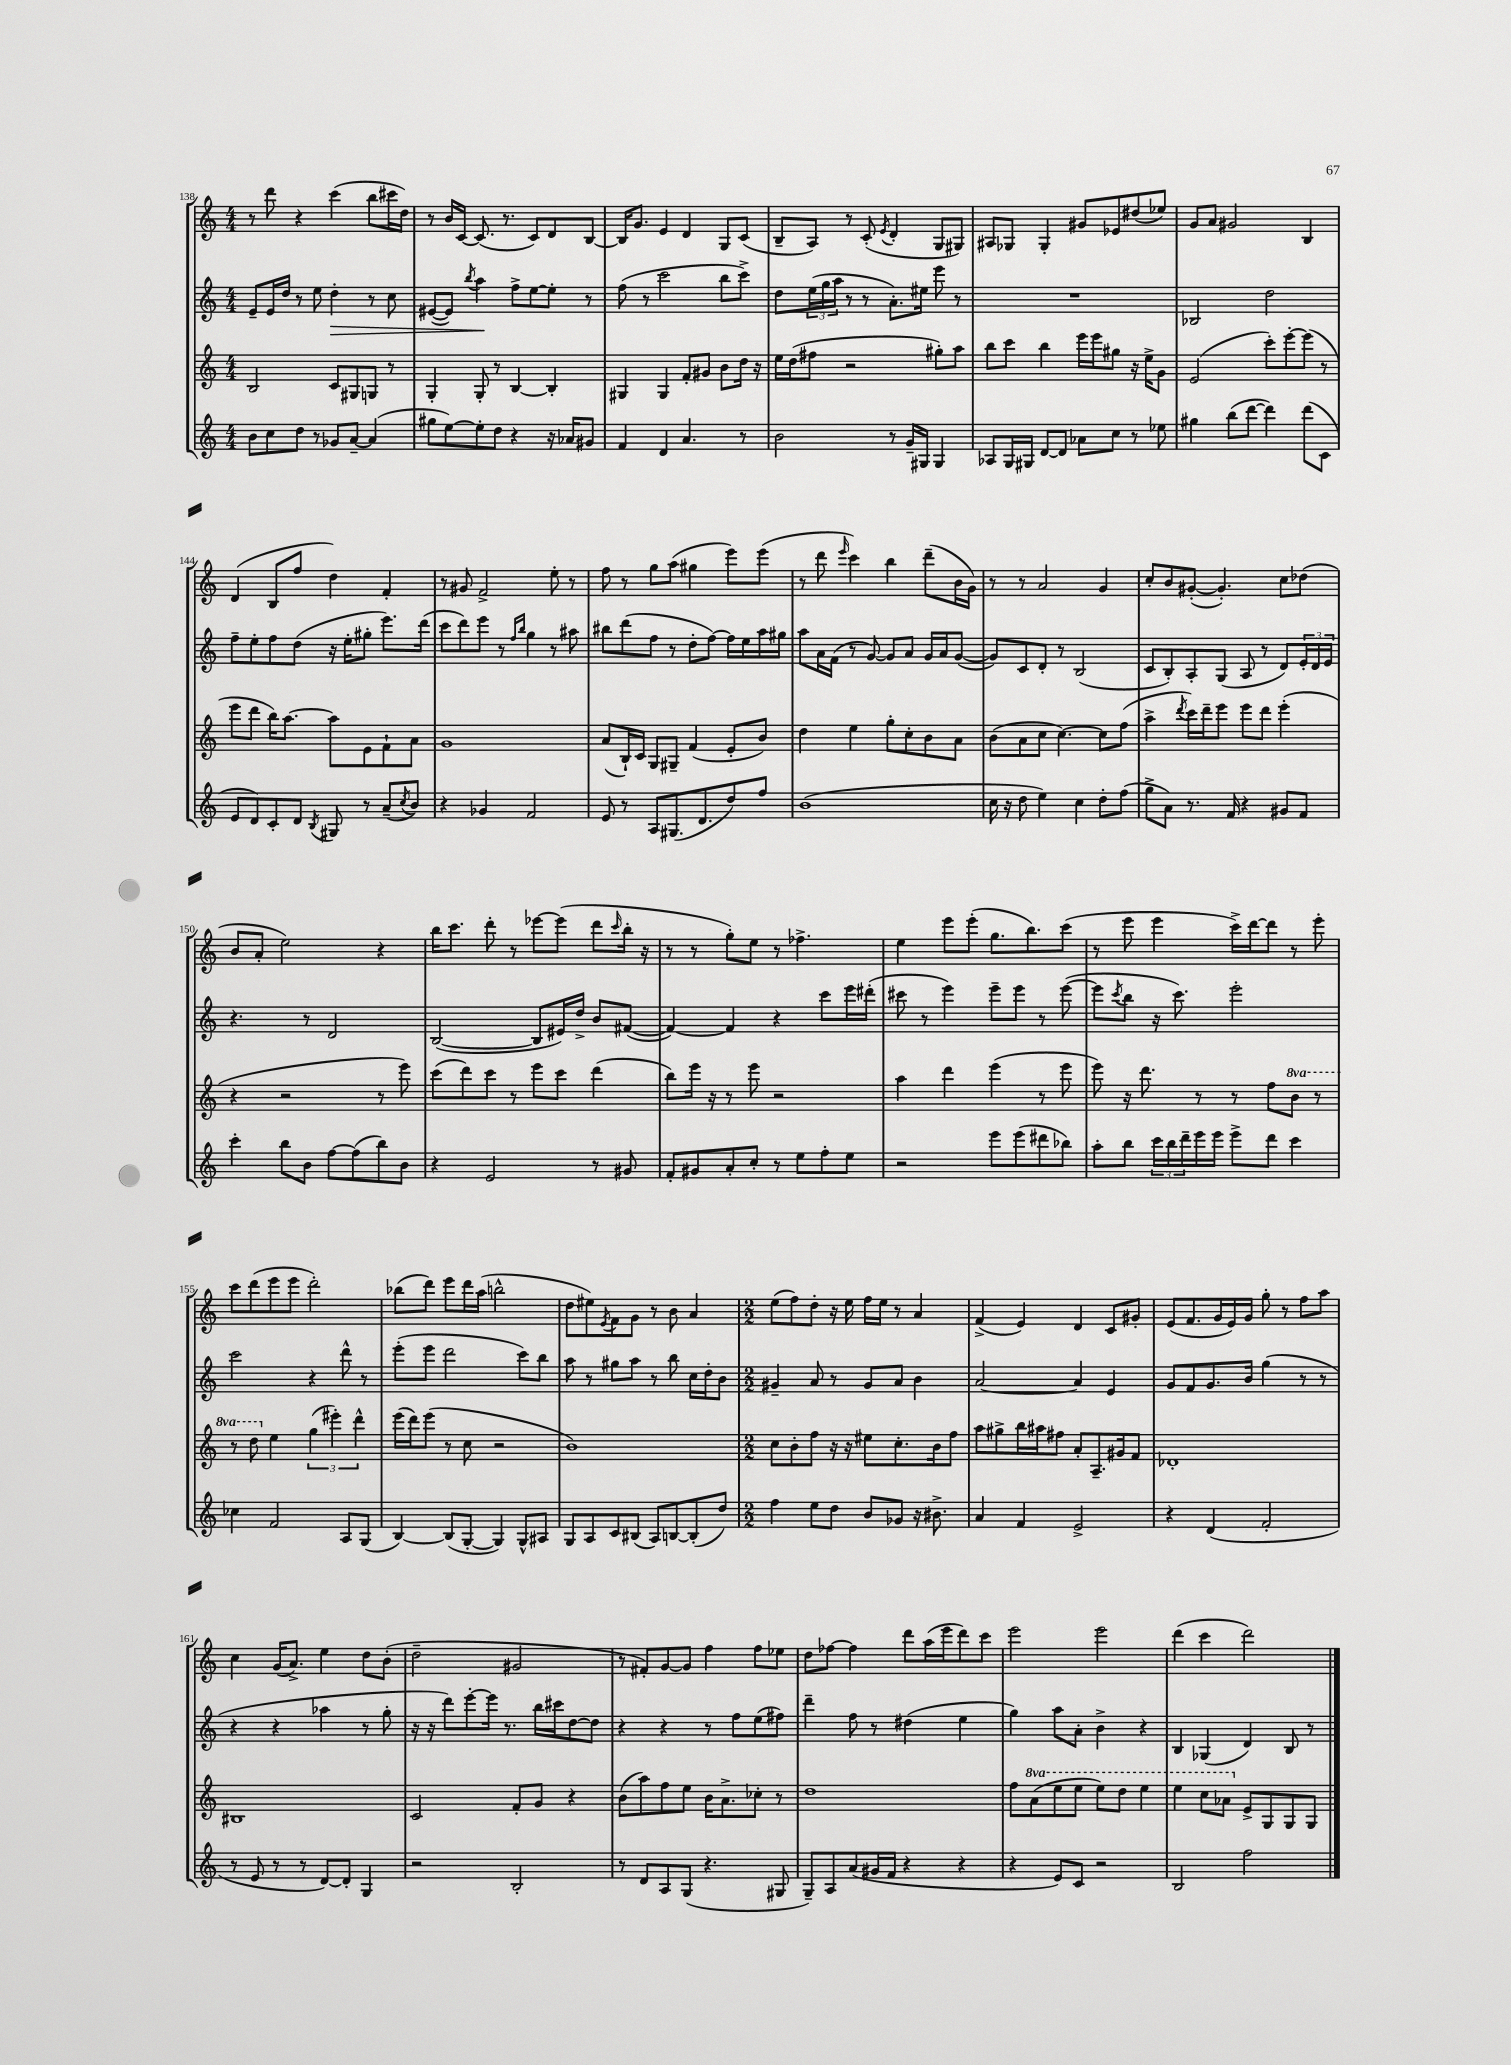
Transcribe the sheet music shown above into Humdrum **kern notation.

**kern	**kern	**kern	**dynam	**kern
*part4	*part3	*part2	*part2	*part1
*staff4	*staff3	*staff2	*staff2	*staff1
*clefG2	*clefG2	*clefG2	*	*clefG2
*k[]	*k[]	*k[]	*	*k[]
*M4/4	*M4/4	*M4/4	*	*M4/4
=138	=138	=138	=138	=138
8b\L	2B/	8e~/L	.	8r
8cc\	.	16e/L	.	8ddd\
.	.	16dd/JJ	.	.
8dd\J	.	8r	.	4r
8r	.	8ee\	.	.
!	!	!	!LO:HP:b	!
8g-X/L	8c/L	4dd'\	>	(4ccc\
[8a~/J	8G#X/	.	.	.
(4a/]	8Gn/J	8r	.	8bb\L
.	8r	8cc\	.	16ccc#X\L
.	.	.	.	16dd\JJ)
=139	=139	=139	=139	=139
8gg#X\L	4G'/	([8e#X/L	.	8r
[8ee\)	.	8e#/J])	.	16b/LL
.	.	.	.	[16c/JJ
.	.	8qbb/	.	.
8ee'\]	8G'/	4aa\	.	(8.c/]
8dd\J	8r	.	.	.
.	.	.	.	8.r
4r	[4B/	8ff^\L	]	.
.	.	[8ee\	.	8c/L)
16r	4B'/]	8ee'\J]	.	8d/
16a-X/KL	.	.	.	.
8g#X/J	.	8r	.	[8B/J
=140	=140	=140	=140	=140
4f/	4G#X/	(8ff\	.	16B/KL]
.	.	.	.	8.g/J
.	.	8r	.	.
4d/	4G#/	2ccc\	.	4e/
4.a/	8f'/L	.	.	4d/
.	8g#X/J	.	.	.
.	8b\L	8bb\L	.	8G/L
8r	16dd\Jk	8ccc^\J)	.	(8c/J
.	16r	.	.	.
=141	=141	=141	=141	=141
2b\	16ee\LL	8dd\L	.	8B~/L
.	(16dd\J	.	.	.
.	8ff#X\J	(24ee\L	.	8A/J)
.	.	24gg\	.	.
.	.	24aa\JJ	.	.
.	2r	8r	.	8r
.	.	8r	.	(8c'/
.	.	.	.	8qe/
8r	.	8.a'\L)	.	4d'/
16g~/LL	.	.	.	.
16G#X/JJ	.	16ee#X\Jk	.	.
4G#/	8gg#X'\L)	8eee\	.	8G/L
.	8aa\J	8r	.	8G#X/J)
=142	=142	=142	=142	=142
8A-X/L	8bb\L	1r	.	8A#X/L
16G/L	8ccc\J	.	.	8G-X/J
16G#X/JJ	.	.	.	.
[8d/L	4bb\	.	.	4G-'/
8d/J]	.	.	.	.
8a-X\L	16eee\LL	.	.	8g#X/L
.	16eee\J	.	.	.
8cc\J	8gg#X\J	.	.	8e-X/
8r	16r	.	.	(8dd#X/
.	16ee^\KL	.	.	.
8ee-X\	8g\J	.	.	8ee-X/J)
=143	=143	=143	=143	=143
4gg#X\	(2e/	2B-X/	.	8g/L
.	.	.	.	8a/J
(8bb\L	.	.	.	2g#X/
[8ddd\J	.	.	.	.
4ddd\])	8ccc'\L)	2dd\	.	.
.	[8eee'\	.	.	.
(8ddd\L	(8eee\J]	.	.	4B/
8c\J	8r	.	.	.
!!LO:LB:g=z
=144	=144	=144	=144	=144
8e/L	8eee\L	8ff~\L	.	(4d/
8d/)	8ddd\J	8ee'\	.	.
8c'/	16bb\KL)	8ff\	.	8B/L
.	[8.aa\J	.	.	.
8d/J	.	(8dd\J	.	8ff/J
8qB/	.	.	.	.
8G#X/	8aa\L]	16r	.	4dd\)
.	.	16ee'\KL	.	.
8r	8e\	8gg#X'\J	.	.
(8a~/L	8f`\	8.eee\L)	.	4f'/
8qcc/	.	.	.	.
8b/J)	8a\J	.	.	.
.	.	(16ddd\Jk	.	.
=145	=145	=145	=145	=145
4r	1g	8ccc\L	.	8r
.	.	8ddd\)	.	8g#X/
4g-X/	.	8eee\J	.	2f^/
.	.	8r	.	.
.	.	16qqff/LL	.	.
.	.	16qqbb/JJ	.	.
2f/	.	4gg\	.	.
.	.	8r	.	8ee'\
.	.	8aa#X\	.	8r
=146	=146	=146	=146	=146
8e/	(8a/L	8bb#X\L	.	8ff\
8r	16B`/L)	(8ddd\	.	8r
.	16c/JJ	.	.	.
8A/L	8G/L	8ff\J	.	8gg\L
(8.G#X/	8G#X~/J	8r	.	(8aa\J
.	(4f/	8dd'\L	.	4gg#X\
8.d/	.	.	.	.
.	.	[8ff\J)	.	.
8dd/)	8e'/L	16ff\LL]	.	8eee\L)
.	.	16ee\	.	.
8ff/J	8b/J)	16aa\	.	(8eee\J
.	.	16gg#X\JJ	.	.
=147	=147	=147	=147	=147
(1b	4dd\	8aa\L	.	8r
.	.	16a\L	.	8ddd\
.	.	(16f\JJ	.	.
.	.	.	.	16qqeee/
.	4ee\	8r	.	4ccc\)
.	.	[8g/)	.	.
.	8gg'\L	8g/L]	.	4bb\
.	8cc'\	8a/J	.	.
.	8b\	16g/LL	.	(8ddd~\L
.	.	16a/J	.	.
.	8a\J	([8g/J	.	16b\L
.	.	.	.	16g\JJ)
=148	=148	=148	=148	=148
16cc\	(8b\L	8g/L])	.	8r
16r	.	.	.	.
8dd\	8a\	8c/	.	8r
4ee\)	8cc\J	8d'/J	.	2a/
.	[4.cc\)	8r	.	.
4cc\	.	(2B/	.	.
8dd'\L	8cc\L]	.	.	4g/
(8ff\J	(8ff\J	.	.	.
=149	=149	=149	=149	=149
8gg^\L	4aa^\	8c/L	.	8cc'/L
8a\J)	.	8B'/)	.	8b/
.	8qddd/	.	.	.
8.r	16ccc\LL)	8A'/	.	([8g#X'/J
.	16ddd~\J	.	.	.
.	8eee\J	(8G/J	.	4.g#'/])
16f/	.	.	.	.
4r	8eee\L	8A/	.	.
.	8ddd\J	8r	.	.
8g#X/L	(4eee'\	8d/L)	.	8cc\L
8f/J	.	24e'/L	.	(8dd-X\J
.	.	24d/	.	.
.	.	24e/JJ	.	.
!!LO:LB:g=z
=150	=150	=150	=150	=150
4ccc'\	4r	4.r	.	8b/L
.	.	.	.	8a'/J
8bb\L	2r	.	.	2ee\)
8b\J	.	8r	.	.
[8ff\L	.	2d/	.	.
(8ff\]	.	.	.	.
8bb\)	8r	.	.	4r
8b\J	8eee\)	.	.	.
=151	=151	=151	=151	=151
4r	(8ccc\L	([2B/	.	16bb\KL
.	.	.	.	8.ccc\J
.	8ddd\)	.	.	.
2e/	8ccc\J	.	.	8ddd'\
.	8r	.	.	8r
.	8eee\L	8B/L]	.	[8eee-X\L
.	8ccc\J	16e#X/L)	.	(8eee-\J]
.	.	16dd^/JJ	.	.
8r	(4ddd\	8b/L	.	8ddd\L
.	.	.	.	16qqccc/
8g#X/	.	([8f#X/J	.	16bb'\Jk
.	.	.	.	16r
=152	=152	=152	=152	=152
8f'/L	8bb\L)	4f#/_)	.	8r
8g#X/	16eee\Jk	.	.	8r
.	16r	.	.	.
8a'/	8r	4f#/]	.	8gg'\L)
8cc'/J	8eee\	.	.	8ee\J
8r	2r	4r	.	8r
8ee\L	.	.	.	4.ff-X^\
8ff'\	.	8ccc\L	.	.
8ee\J	.	16eee\L	.	.
.	.	(16ddd#X'\JJ	.	.
=153	=153	=153	=153	=153
2r	4aa\	8ccc#X\	.	4ee\
.	.	8r	.	.
.	4ddd\	4eee\)	.	8eee\L
.	.	.	.	(8eee'\J
8eee\L	(4eee\	8eee~\L	.	8.gg\L
(8eee\	.	8eee\J	.	.
.	.	.	.	8.bb\)
8ddd#X\	8r	8r	.	.
8bb-X\J)	8eee\	([8eee\	.	(8ccc\J
=154	=154	=154	=154	=154
8aa'\L	8eee\)	8eee\L]	.	8r
.	.	8qccc/	.	.
8bb\J	16r	8bb\J	.	8eee\
.	8.ddd\	.	.	.
24ccc\LL	.	16r	.	4eee\
24bb\	.	.	.	.
.	.	8.ccc\)	.	.
24ddd~\	.	.	.	.
16eee\	8r	.	.	.
16eee\JJ	.	.	.	.
8eee^\L	8r	2eee'\	.	16ccc^\LL)
.	.	.	.	[16ddd\J
8ddd\J	8ff\L	.	.	8ddd\J]
*	*8va	*	*	*
4ccc\	8bb\J	.	.	8r
.	8r	.	.	8eee'\
!!LO:LB:g=z
=155	=155	=155	=155	=155
4cc-X\	8r	2ccc\	.	8ccc\L
.	8ddd\	.	.	(8ddd\
*	*X8va	*	*	*
2f/	4ee\	.	.	8eee\
.	.	.	.	8eee\J
.	(6gg\	4r	.	2ddd'\)
.	6eee#X'\)	.	.	.
8A/L	.	8ddd^^\	.	.
.	6ddd^^\	.	.	.
(8G/J	.	8r	.	.
=156	=156	=156	=156	=156
[4B/)	(16eee\LL	(8eee'\L	.	(8bb-X\L
.	16ddd\J)	.	.	.
.	(8eee\J	8eee\J	.	8ddd\J)
(8B/L]	8r	2ddd\	.	8eee\L
[8G'/J	8cc\	.	.	16ddd\L
.	.	.	.	(16aa\JJ
4G/])	2r	.	.	2bbn^^\
8G^^/L	.	8ccc\L)	.	.
8A#X/J	.	8bb\J	.	.
=157	=157	=157	=157	=157
8G/L	1b)	8aa\	.	8dd\L
8A/	.	8r	.	8ee#X\)
.	.	.	.	8qe/
8c/	.	8gg#X\L	.	8f\
(8B#X/J	.	8aa\J	.	8g\J
8A/L)	.	8r	.	8r
[8Bn/	.	8bb\	.	8b\
(8B'/]	.	16cc\LL	.	4a/
.	.	16dd'\J	.	.
8dd/J)	.	8b\J	.	.
=158	=158	=158	=158	=158
*M2/2	*M2/2	*M2/2	*	*M2/2
4ff\	8cc\L	4g#X~/	.	(8ee\L
.	8b'\	.	.	8ff\)
8ee\L	8ff\J	8a/	.	8dd'\J
8dd\J	16r	8r	.	16r
.	16r	.	.	16ee\
8b/L	8ee#X\L	8g#/L	.	16ff\LL
.	.	.	.	16ee\JJ
8g-X/J	8.cc'\	8a/J	.	8r
16r	.	4b\	.	4a/
8.b#X^\	16b\k	.	.	.
.	8ff\J	.	.	.
=159	=159	=159	=159	=159
4a/	8aa\L	[2a/	.	(4f^/
.	8gg#X^\	.	.	.
4f/	16bb\L	.	.	4e/)
.	16aa#X\J	.	.	.
.	8ff#X\J	.	.	.
2e^/	8a'/L	4a/]	.	4d/
.	8.A~/	.	.	.
.	.	4e/	.	8c/L
.	16g#X/k	.	.	.
.	8f/J	.	.	8g#X'/J
=160	=160	=160	=160	=160
4r	1d-X'	8g/L	.	(8e/L
.	.	8f/	.	8.f/
(4d/	.	8.g/	.	.
.	.	.	.	16g/L
.	.	.	.	16e/)
.	.	16b/Jk	.	16g/JJ
2f'/	.	(4gg\	.	8gg'\
.	.	.	.	8r
.	.	8r	.	8ff\L
.	.	8r	.	8aa\J
!!LO:LB:g=z
=161	=161	=161	=161	=161
8r	1B#X	4r	.	4cc\
8e/	.	.	.	.
8r	.	4r	.	(16g/KL
.	.	.	.	8.a^/J)
8r	.	.	.	.
[8d/L)	.	4aa-X\	.	4ee\
8d'/J]	.	.	.	.
4G/	.	8r	.	8dd\L
.	.	8gg'\	.	(8b'\J
=162	=162	=162	=162	=162
2r	2c/	16r	.	2dd~\
.	.	16r	.	.
.	.	8ddd\L)	.	.
.	.	[8eee'\	.	.
.	.	16eee\Jk]	.	.
.	.	8.r	.	.
2B'/	8f'/L	.	.	2g#X/
.	8g/J	16bb\LL	.	.
.	.	16ccc#X\J	.	.
.	4r	[8dd\	.	.
.	.	8dd\J]	.	.
=163	=163	=163	=163	=163
8r	(8b\L	4r	.	8r
8d/L	8aa\)	.	.	8f#X'/L)
8A/	8ff\	4r	.	[8g/
(8G/J	8ee\J	.	.	8g/J]
4.r	16b\KL	8r	.	4ff\
.	8.a^\	.	.	.
.	.	8ff\L	.	.
.	8cc-X'\J	(8ee\	.	8ff\L
8G#X/	8r	8ff#X\J)	.	8ee-X\J
=164	=164	=164	=164	=164
8G~/L)	1dd	4ddd~\	.	8dd\L
8A/	.	.	.	[8ff-X\J
(8a/	.	8ff\	.	4ff-\]
16g#X/L	.	8r	.	.
16f/JJ	.	.	.	.
4r	.	(4dd#X\	.	8ddd\L
.	.	.	.	(16aa\L
.	.	.	.	16eee\J
4r	.	4ee\	.	8ddd\)
.	.	.	.	8ccc\J
=165	=165	=165	=165	=165
4r	8ff\L	4gg\)	.	2eee\
*	*8va	*	*	*
.	(8aa\	.	.	.
8e/L)	8eee\	8aa\L	.	.
8c/J	8eee\J	8a'\J	.	.
2r	8eee\L)	4b^\	.	2eee\
.	8ddd\J	.	.	.
.	4eee\	4r	.	.
=166	=166	=166	=166	=166
2B/	4eee\	4B/	.	(4ddd\
.	8ccc\L	(4G-X/	.	4ccc\
.	8aa-X\J	.	.	.
*	*X8va	*	*	*
2ff\	8e^/L	4d/)	.	2ddd\)
.	8G/	.	.	.
.	8G/	8B/	.	.
.	8G/J	8r	.	.
==	==	==	==	==
*-	*-	*-	*-	*-
